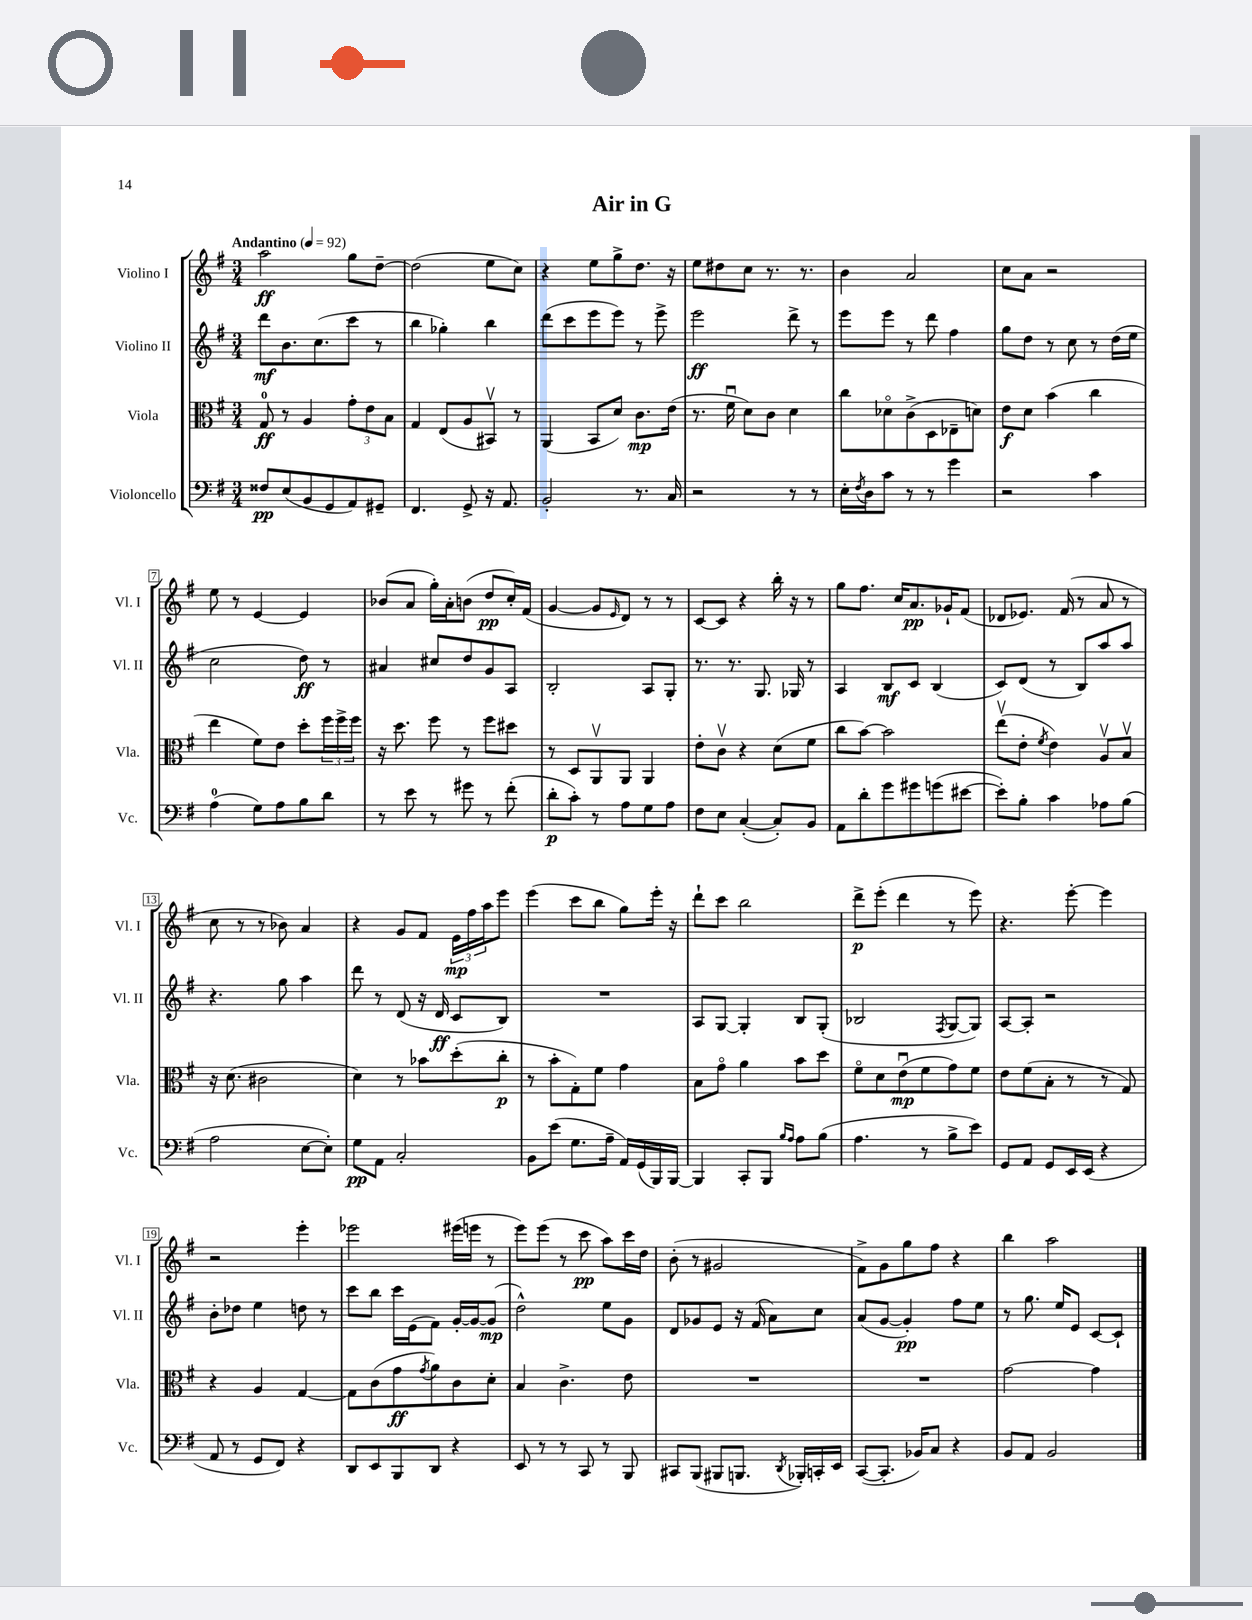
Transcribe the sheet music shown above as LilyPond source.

\header { title = "Air in G" }
<<
\new StaffGroup <<
\new Staff = "s0" \with { instrumentName = "Violino I" shortInstrumentName = "Vl. I" } {
    \clef treble \key g \major \numericTimeSignature \time 3/4 \tempo "Andantino" 4 = 92
    a''2\ff g''8 d''8~-- |
    d''2( e''8 c''8) |
    r4 e''8 g''8-> d''8. r16 |
    e''8 dis''8 c''8 r8. r8. |
    b'4 a'2 |
    c''8 a'8 r2 |
    e''8 r8 e'4~ e'4 |
    bes'8( a'8 g''16-.) a'16-. b'8( d''8\pp c''16-.) fis'16( |
    g'4~ g'8 \grace { e'16 } d'8) r8 r8 |
    c'8~ c'8 r4 b''16-. r16 r8 |
    g''8 fis''8. c''16 a'8.\pp ges'16-! fis'8( |
    des'8 ees'8.) fis'16( r8 a'8 r8 |
    c''8 r8 r8 bes'8) a'4 |
    r4 g'8 fis'8 \tuplet 3/2 { e'16\mp fis''16 a''16 } e'''8 |
    e'''4( c'''8 b''8 g''8) e'''16-. r16 |
    d'''8-! c'''8 b''2 |
    d'''8->\p e'''8-.( d'''4 r8 e'''8) |
    r4. e'''8~-. e'''4 |
    r2 e'''4-. |
    ees'''2 eis'''16( e'''16 r8 |
    e'''8) e'''8( r8 c'''8\pp a''8) c'''16 d''16 |
    b'8-.( r8 gis'2 |
    fis'8->) g'8 g''8 fis''8 r4 |
    b''4 a''2 \bar "|." |
}
\new Staff = "s1" \with { instrumentName = "Violino II" shortInstrumentName = "Vl. II" } {
    \clef treble \key g \major \numericTimeSignature \time 3/4
    d'''8\mf b'8. c''8.( c'''8 r8 |
    b''4 ges''4-.) b''4 |
    d'''8( c'''8 e'''8 e'''8) r8 e'''8-> |
    e'''2\ff d'''8-> r8 |
    e'''8 e'''8 r8 d'''8 fis''4 |
    g''8 d''8 r8 c''8 r8 d''16( e''16 |
    c''2 d''8\ff) r8 |
    ais'4 cis''8 d''8 g'8 a8 |
    b2-. a8 g8-. |
    r8. r8. g8. ges16 r8 |
    a4 b8\mf c'8 b4( |
    c'8) d'8( r8 b8) a''8 a''8 |
    r4. g''8 a''4 |
    d'''8 r8 d'8( r16 d'16\ff c'8 b8) |
    R2. |
    a8 g8~ g4-. b8 g8-.( |
    bes2 \acciaccatura { fis8 } g8~ g8) |
    a8~ a8-. r2 |
    b'8-. des''8 e''4 d''8 r8 |
    c'''8 b''8 c'''16 e'16( fis'8) g'16~-. g'16~ g'8\mp( |
    d''2-^) e''8 g'8 |
    d'8 ges'8 e'8 r16 fis'16( a'8) c''8 |
    a'8( g'8~ g'4-.\pp) fis''8 e''8 |
    r8 g''8. e''16 e'8 c'8~ c'8-! \bar "|." |
}
\new Staff = "s2" \with { instrumentName = "Viola" shortInstrumentName = "Vla." } {
    \clef alto \key g \major \numericTimeSignature \time 3/4
    g8-0\ff r8 a4 \tuplet 3/2 { g'8-. e'8 b8 } |
    g4 e8( a8 bis,8\upbow) r8 |
    a,4( b,8 d'8) c'8.\mp e'16( |
    r8. fis'16\downbow d'8) c'8 d'4 |
    c''8 des'8\flageolet c'8->( d8 ees8-- d'8) |
    e'8\f d'8 b'4( c''4 |
    e''4 fis'8) e'8 d''8-. \tuplet 3/2 { fis''16 fis''16-> fis''16 } |
    r16 d''8. fis''8 r8 fis''8 dis''8 |
    r8 d8 a,8\upbow a,8 a,4 |
    e'8-. c'8\upbow r4 d'8( fis'8 |
    c''8 b'8~) b'2 |
    e''8\upbow( e'8-. \acciaccatura { fis'8 } e'4) a8\upbow b8\upbow |
    r16 d'8.( cis'2 |
    d'4) r8 bes'8 d''8-.( c''8-.\p |
    r8 b'8-. g8-.) fis'8 g'4 |
    b8 g'8\flageolet a'4 b'8 d''8 |
    fis'8\flageolet d'8 e'8\downbow\mp( fis'8 g'8) fis'8 |
    e'8 fis'8( b8-. r8 r8 g8) |
    r4 a4 g4~ |
    g8 c'8( g'8\ff \acciaccatura { g'8 } a'8) c'8 d'8-. |
    b4 c'4.-> e'8 |
    R2. |
    R2. |
    g'2~ g'4 \bar "|." |
}
\new Staff = "s3" \with { instrumentName = "Violoncello" shortInstrumentName = "Vc." } {
    \clef bass \key g \major \numericTimeSignature \time 3/4
    fisis8\pp e8( b,8 g,8 a,8) gis,8-- |
    fis,4. g,8-> r16 a,8. |
    b,2-. r8. c16 |
    r2 r8 r8 |
    e16-. \acciaccatura { fis8 } d16 c'8 r8 r8 g'4 |
    r2 c'4 |
    a4-0( g8) a8 b8 d'8 |
    r8 e'8 r8 gis'8 r8 fis'8-.( |
    d'8-.\p c'8-.) r8 a8 g8 a8 |
    fis8 e8 c4~-.( c8-.) b,8 |
    a,8 d'8-. g'8 gis'8 g'8( eis'8~ |
    eis'8-.) b8-. c'4 aes8 b8( |
    a2 e8~ e8-.) |
    g8\pp a,8 c2-. |
    b,8 e'8( g8. a16-- a,16) g,16( b,,16) b,,16~ |
    b,,4 c,8-. b,,8 \grace { b16 a16 } a8 b8( |
    a4. r8 b8-> e'8) |
    g,8 a,8 g,8 e,16 e,16( r4 |
    a,8 r8 g,8 fis,8) r4 |
    d,8 e,8 b,,8 d,8 r4 |
    e,8 r8 r8 c,8 r8 b,,8 |
    cis,8 b,,8( bis,,8 b,,8. \acciaccatura { d,8 } bes,,16-.) c,16-. e,16 |
    c,8~( c,8.-. bes,16) c8 r4 |
    b,8 a,8 b,2 \bar "|." |
}
>>
>>
\layout { \context { \Score \override BarNumber.stencil = #(make-stencil-boxer 0.1 0.3 ly:text-interface::print) } }
